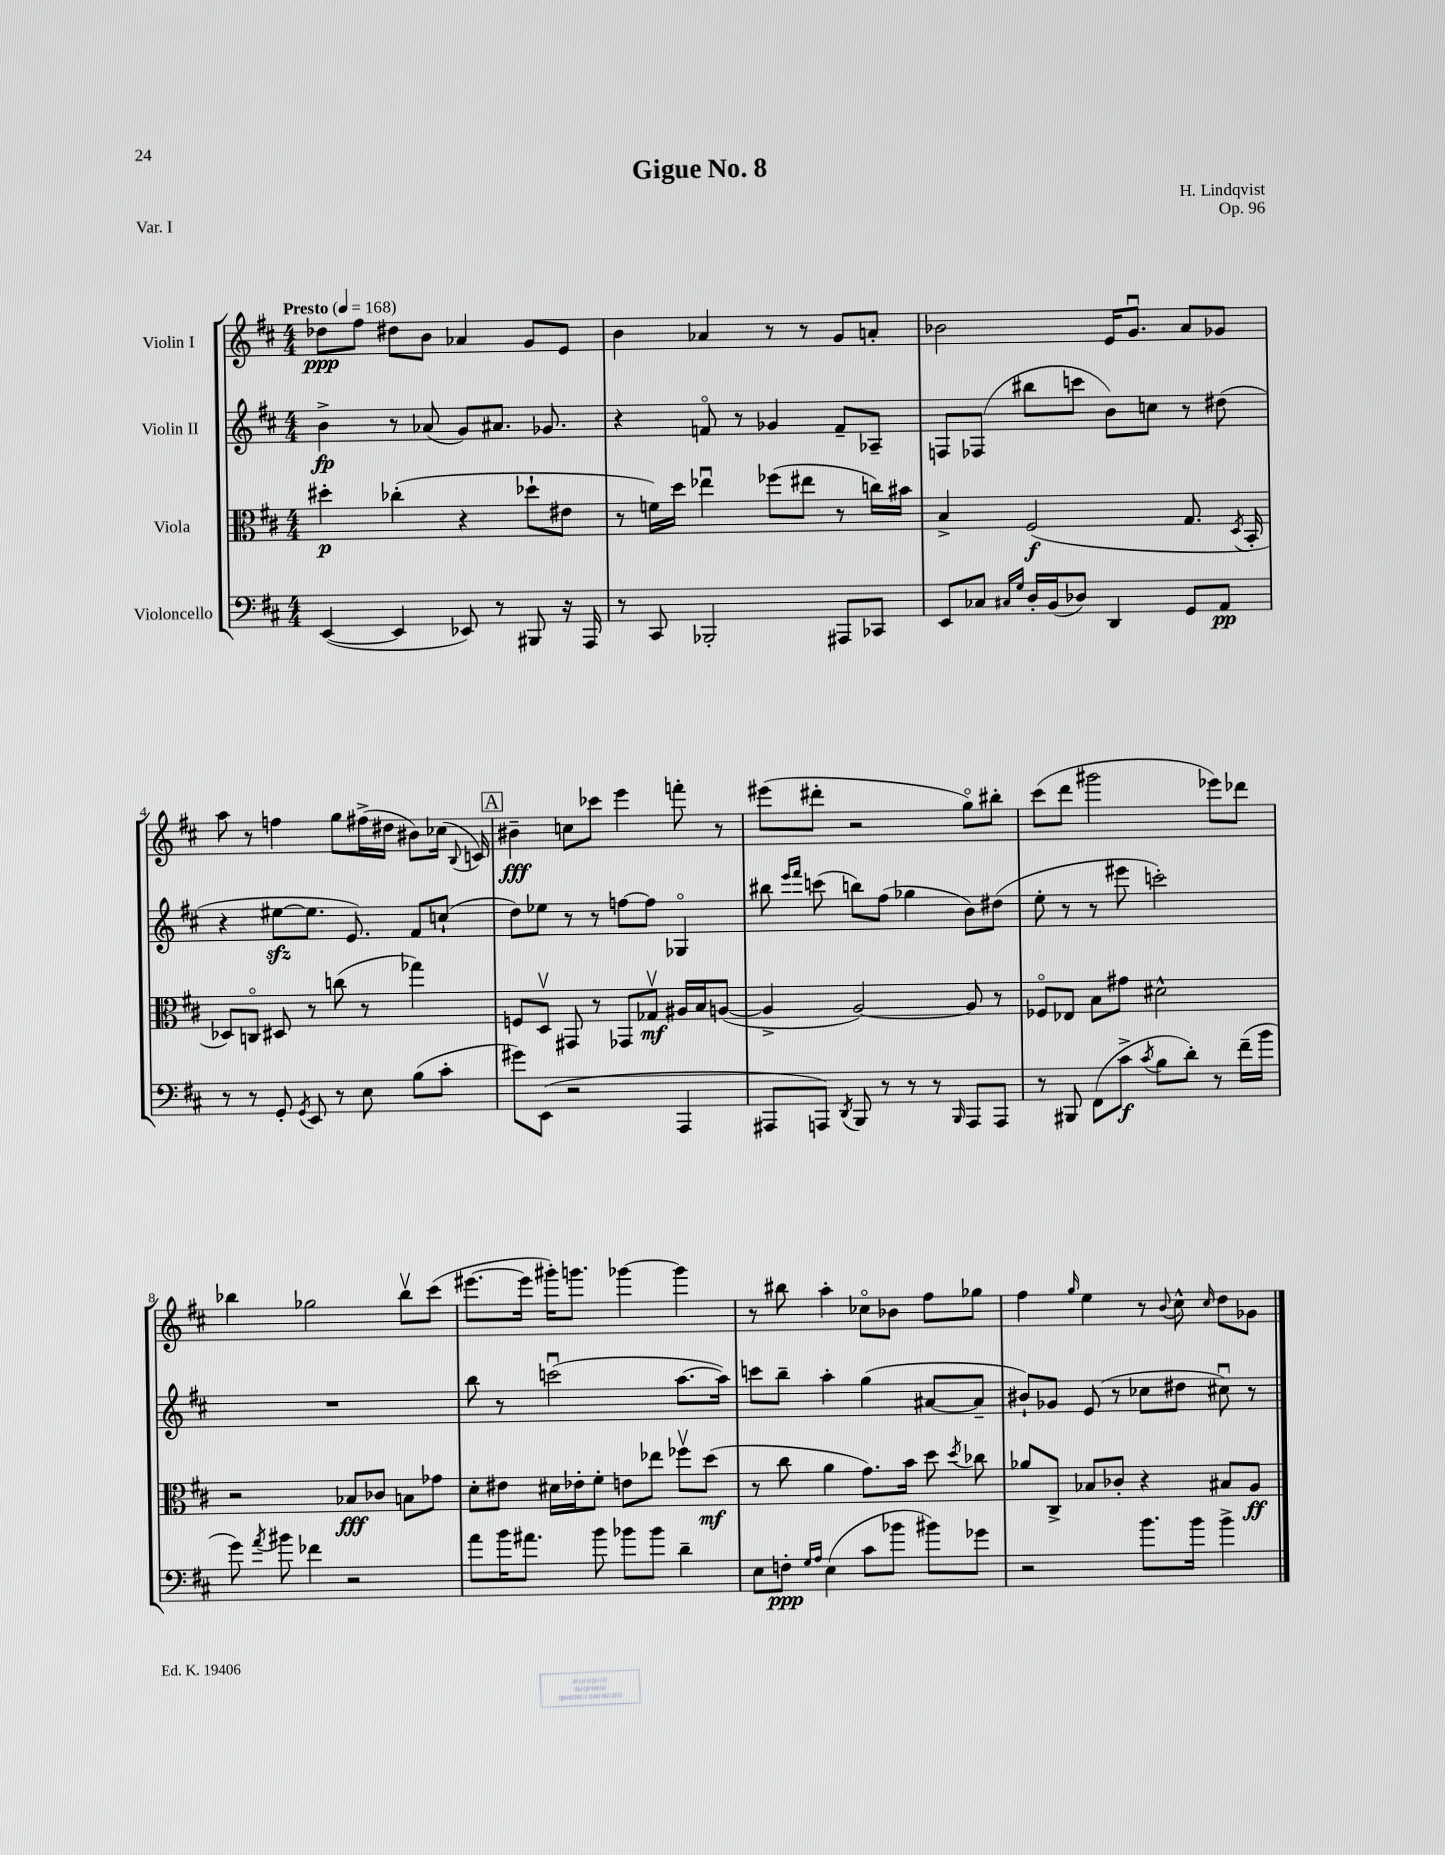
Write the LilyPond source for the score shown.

\header { title = "Gigue No. 8" composer = "H. Lindqvist" opus = "Op. 96" piece = "Var. I" }
<<
\new StaffGroup <<
\new Staff = "s0" \with { instrumentName = "Violin I" } {
    \clef treble \key d \major \numericTimeSignature \time 4/4 \tempo "Presto" 4 = 168
    \autoBeamOff des''8[\ppp fis''8] dis''8[ b'8] aes'4 g'8[ e'8] |
    b'4 aes'4 r8 r8 g'8[ a'8]-. |
    bes'2 e'16[ g'8.]\downbow a'8[ ges'8] |
    a''8 r8 f''4 g''8[ fis''16->( dis''16] bis'8[) ces''16]( \appoggiatura { b8 } c'16) |
    \mark \markup { \box "A" } bis'4--\fff c''8[ ces'''8] e'''4 f'''8-. r8 |
    eis'''8[( dis'''8]-. r2 g''8[\flageolet) bis''8]-. |
    cis'''8[( d'''8] gis'''2 ees'''8[) des'''8] |
    bes''4 ges''2 bes''8[\upbow cis'''8]( |
    eis'''8.[~ eis'''16] gis'''16[-.) g'''8.] ges'''4~ ges'''4 |
    r8 bis''8 a''4-. ces''8[\flageolet bes'8] fis''8[ ges''8] |
    fis''4 \grace { g''16 } e''4 r8 \appoggiatura { b'8 } cis''8-^ \grace { cis''16 } d''8[ ges'8] \bar "|." |
}
\new Staff = "s1" \with { instrumentName = "Violin II" } {
    \clef treble \key d \major \numericTimeSignature \time 4/4
    \autoBeamOff b'4->\fp r8 aes'8( g'8[) ais'8.] ges'8. |
    r4 f'8\flageolet r8 ges'4 f'8[-- aes8]-- |
    f8[ fes8]( bis''8[ c'''8] b'8[) c''8] r8 dis''8( |
    r4 eis''8[~\sfz eis''8.] e'8.) fis'8[ c''8]-!( |
    \mark \markup { \box "A" } d''8[) ees''8] r8 r8 f''8[~ f''8] ges4\flageolet |
    bis''8 \grace { e'''16[ fis'''16] } c'''8( b''8[) fis''8]( ges''4 b'8[) dis''8]( |
    e''8-. r8 r8 eis'''8 c'''2-.) |
    R1 |
    b''8 r8 c'''2\downbow( a''8.[~ a''16]) |
    c'''8[ b''8]-- a''4-. g''4( ais'8[~ ais'8]-- |
    bis'8[-!) ges'8] e'8( r8 ces''8[ dis''8] cis''8\downbow) r8 \bar "|." |
}
\new Staff = "s2" \with { instrumentName = "Viola" } {
    \clef alto \key d \major \numericTimeSignature \time 4/4
    \autoBeamOff dis''4-.\p ces''4-.( r4 des''8[-! eis'8] |
    r8 f'16[) d''16] ees''4\downbow fes''8[( eis''8] r8 c''16[) bis'16] |
    b4-> fis2\f( g8. \acciaccatura { d8 } b,16-. |
    des8[) c8]\flageolet dis8 r8 c''8( r8 ges''4) |
    \mark \markup { \box "A" } f8[ d8]\upbow gis,8 r8 ges,8[ ges8]\upbow\mf ais16[ b16 a8]~( |
    a4-> a2~) a8 r8 |
    fes8[\flageolet ees8] b8[ gis'8] dis'2-^ |
    r2 bes8[\fff ces'8] b8[ ges'8] |
    d'8[-. eis'8] dis'16[ ees'16-. fis'8]-. e'8[ ees''8] fes''8[\upbow d''8]\mf( |
    r8 cis''8 a'4 g'8.[) b'16] d''8 \acciaccatura { d''8 } ces''8 |
    aes'8[ cis8]-> bes8[ ces'8]-. r4 bis8[ a8]\ff \bar "|." |
}
\new Staff = "s3" \with { instrumentName = "Violoncello" } {
    \clef bass \key d \major \numericTimeSignature \time 4/4
    \autoBeamOff e,4~( e,4 ees,8) r8 bis,,8 r16 a,,16 |
    r8 cis,8 bes,,2-. ais,,8[ ces,8] |
    e,8[ ces8] \grace { cis16[ g16] } d16[-. b,16( des8]) d,4 g,8[ a,8]\pp |
    r8 r8 g,8-. \acciaccatura { g,8 } e,8 r8 e8 b8[( cis'8]-. |
    \mark \markup { \box "A" } gis'8[) e,8]( r2 a,,4 |
    ais,,8[ a,,8]) \acciaccatura { d,8 } b,,8 r8 r8 r8 \grace { b,,16 } a,,8[ a,,8] |
    r8 bis,,8 fis,8[( cis'8]->\f \acciaccatura { cis'8 } b8[ d'8]-.) r8 fis'16[--( b'16] |
    g'8) \acciaccatura { a'8 } bis'8 fes'4 r2 |
    a'8[ b'16 ais'8.] b'8 bes'8[ bes'8] d'4-- |
    e8[ f8]-.\ppp \grace { g16[ a16] } e4( cis'8[ bes'8] bis'8[) ges'8] |
    r2 b'8.[ b'16] b'4-> \bar "|." |
}
>>
>>
